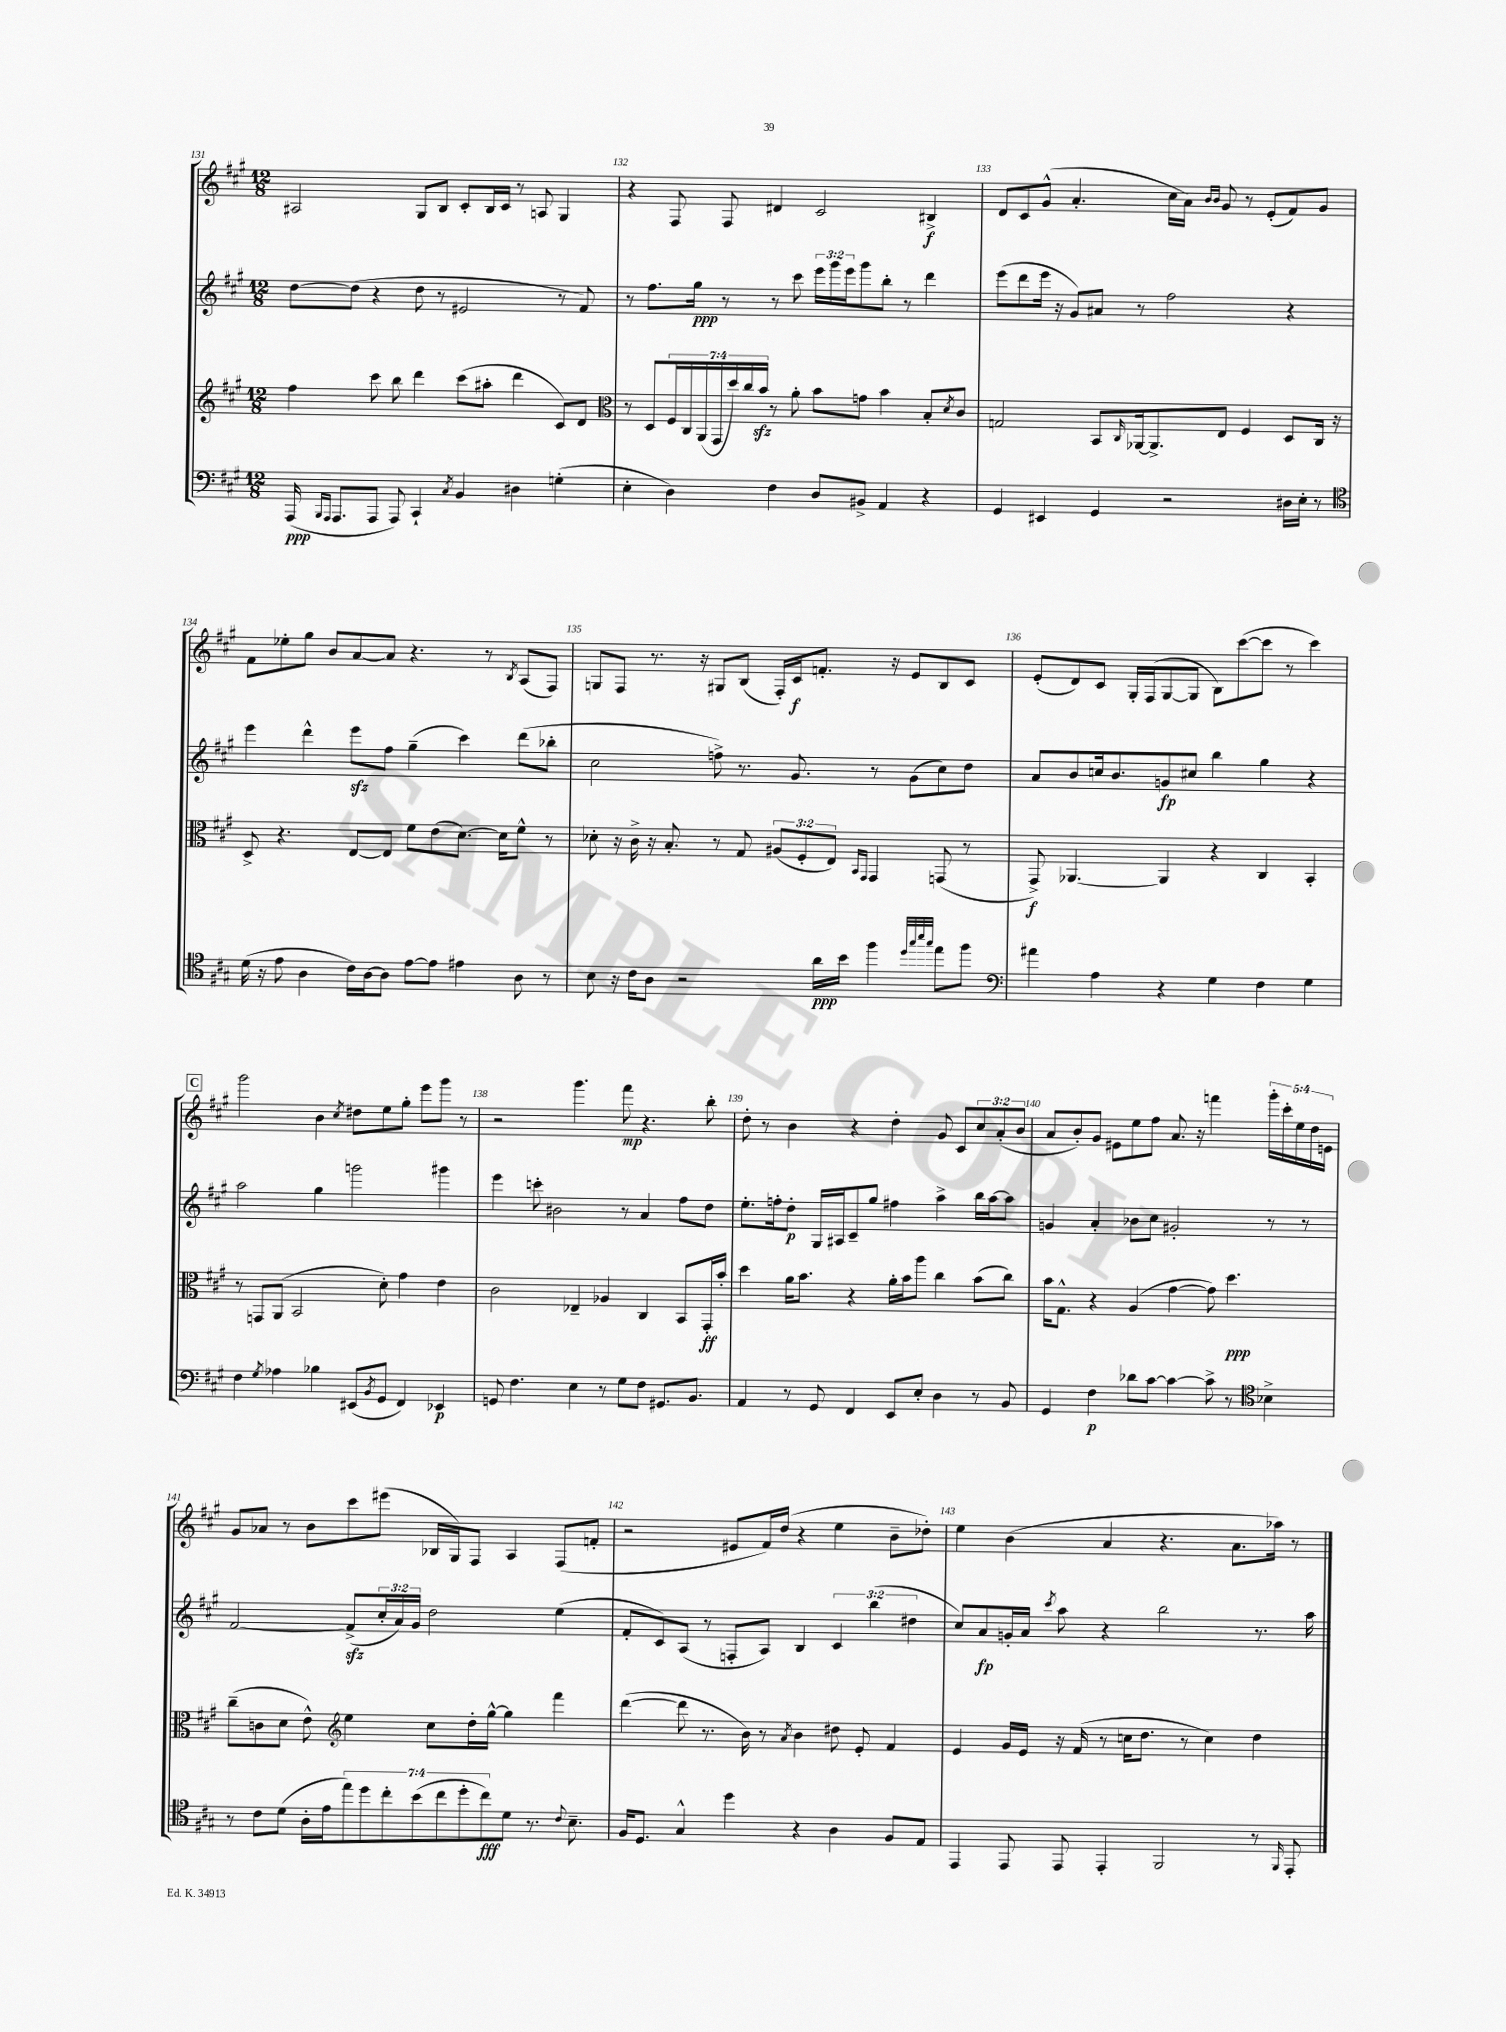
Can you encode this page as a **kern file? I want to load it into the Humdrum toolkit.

**kern	**kern	**kern	**kern
*staff4	*staff3	*staff2	*staff1
*clefF4	*clefG2	*clefG2	*clefG2
*k[f#c#g#]	*k[f#c#g#]	*k[f#c#g#]	*k[f#c#g#]
*M12/8	*M12/8	*M12/8	*M12/8
(16AAA	4ff#	[8dd	2A#
16qqBBB	.	.	.
16qqAAA	.	.	.
8.AAA	.	.	.
.	.	(8dd]	.
8AAA	8ccc#	4r	.
8AAA)	8bb	.	.
4CC#`	4ddd	8dd	8G#
.	.	8r	8B
8qC#	.	.	.
4BB	(8ccc#	2e#	8c#'
.	8aa#'	.	16B
.	.	.	16c#
4D#	4ddd	.	8r
.	.	.	8A
(4G'	8c#)	8r	4G#
.	8d	8f#)	.
=	=	=	=
*	*clefC3	*	*
4E'	8r	8r	4r
.	8D	8.ff#	.
4D)	28F#	.	8F#
.	28C#	.	.
.	.	16gg#	.
.	(28AA	.	.
.	28GG#	.	.
.	.	8r	8F#
.	28dd)	.	.
.	28cc#	.	.
.	28b	.	.
4F#	8r	8r	4d#
.	8a'	8ccc#	.
8D	8b	24eee	2c#
.	.	24ggg#	.
.	.	24eee	.
8BB#^	8g	8ggg#	.
4AA	4b	8bb'	.
.	.	8r	.
4r	8B'	4ddd	4B#^
.	8qd	.	.
.	8c#	.	.
=	=	=	=
4GG#	2G	(8eee	8d
.	.	8ddd	8c#
4EE#	.	16eee	(8g#^^
.	.	16r	.
.	.	8g#)	4.a'
4GG#	8BB	8a#	.
.	16qqC#	.	.
.	[16AA-	8r	.
.	8.AA-^]	.	.
2r	.	2ff#	16cc#
.	.	.	16a)
.	.	.	16qqb
.	.	.	16qqb
.	8E	.	8g#
.	4F#	.	8r
.	.	.	(8e'
16D#	8D	4r	8f#)
16E'	.	.	.
8r	16C#	.	8g#
.	16r	.	.
=	=	=	=
*clefC4	*	*	*
(16d	8D^	4eee	8f#
16r	.	.	.
8e	4.r	.	8ee-'
4A	.	4ddd^^	8gg#
.	.	.	8b
16c#)	[8E	8eee	[8a
[16A	.	.	.
8A]	8E]	8ff#	8a]
[8e	8f#	(4gg#~	4.r
8e]	(8e	.	.
4e#	[8.d)	4ccc#)	.
.	.	.	8r
.	16d]	.	.
.	.	.	8qB
8A	8f#^^	(8ddd	(8A
8r	8r	8bb-'	8F#)
=	=	=	=
8B	8d-'	2cc#	8G
16r	16r	.	8F#
16c#	16c#^	.	.
8A	16r	.	8.r
.	8.B'	.	.
2r	.	.	.
.	.	.	16r
.	8r	8ff^)	8G#
.	8G#	8.r	(8B
.	(12A#	.	16F#')
.	.	8.g#	16c#
.	12F#'	.	.
16a	.	.	8.f'
.	12E)	.	.
16b	.	.	.
.	16qqBB	.	.
.	16qqGG#	.	.
4ff#	4GG#	8r	.
.	.	.	16r
.	.	(8g#	8e
32qqdd	.	.	.
32qqgg#	.	.	.
32qqbb	.	.	.
32qqgg#	.	.	.
8ee	(8GG	8cc#)	8B
8ff#	8r	8dd	8c#
=	=	=	=
*clefF4	*	*	*
4a#	8GG#^)	8a	(8e'
.	[4.AA-	8b	8d)
4A	.	16cc	8c#
.	.	8.b	.
.	.	.	16G#'
.	.	.	(16F#
4r	4AA-]	8g	[8G#
.	.	8cc#	8G#]
4G#	4r	4bb	8B)
.	.	.	([8ccc#
4F#	4C#	4gg#	8ccc#]
.	.	.	8r
4G#	4BB'	4r	4ccc#)
=	=	=	=
4F#	8r	2aa	2ggg#
.	8GG	.	.
8qG#	.	.	.
4A-	(8AA	.	.
.	2BB	.	.
4B-	.	4gg#	4b
.	.	.	8qcc#
(8EE#	.	2ggg	8dd#
8qBB	.	.	.
8GG#	8d')	.	8ee
4FF#)	4g#	.	8gg#'
.	.	.	8eee
4EE-	4e	4ggg#	8ggg#
.	.	.	8r
=	=	=	=
8GG	2c#	4eee	2r
4.F#	.	.	.
.	.	8ccc'	.
.	.	2b#	.
4E	4E-~	.	4.ggg#
8r	4A-	.	.
8G#	.	8r	8fff#
8F#	4C#	4a	4.r
8.GG#	.	.	.
.	8BB	8ff#	.
8.BB	.	.	.
.	16GG#'	8dd	8bb'
.	16b'	.	.
=	=	=	=
4AA	4dd	8.ee'	8dd'
.	.	.	8r
.	.	16ff'	.
8r	16a	8dd'	4b
.	8.b	.	.
8GG#	.	16G#	.
.	.	16A#	.
4FF#	4r	8c#~	4r
.	.	8gg#	.
8EE	16a'	4ff#	4dd'
.	16b	.	.
8E'	8aa	.	.
4D	4cc#	4aa^	8g#
.	.	.	8c#
8r	(8b	16bb	12cc#
.	.	[16aa	.
.	.	.	(12a'
8BB	8cc#)	8aa]	.
.	.	.	12b
=	=	=	=
4GG#	16b	4g	8a
.	8.G#^^	.	.
.	.	.	8b')
4F#	4r	4a'	8g#
.	.	.	8e#
8d-	(4A	8b-	8ee
[8c#	.	8cc#	8ff#
4c#_	[4g#	2g#'	8.a
.	.	.	16r
8c#^]	8g#])	.	4fff
8r	4.dd	.	.
*clefC4	*	*	*
4B-^	.	8r	20ggg#'
.	.	.	20ccc#'
.	.	.	20ee
.	.	8r	.
.	.	.	20dd
.	.	.	20e
=	=	=	=
8r	(8cc#~	[2f#	8g#
8c#	8c	.	8a-
(8d	8d	.	8r
16A'	8e^^)	.	8b
16e	.	.	.
*	*clefG2	*	*
14ee)	4ee	(8f#^]	8ccc#
14dd	.	.	.
.	.	24cc#'	(8eee#
14cc#'	.	.	.
.	.	24a)	.
.	.	24g#	.
(14b	.	.	.
.	8cc#	2dd	16B-
14cc#	.	.	.
.	.	.	16G#)
14dd'	.	.	.
.	16dd'	.	8F#
14cc#)	.	.	.
.	[16gg#^^	.	.
8d	4gg#]	.	4A
8.r	.	.	.
.	4fff#	(4ee	(8F#
8qqc#	.	.	.
8.B~	.	.	.
.	.	.	8f'
=	=	=	=
16F#	([4ddd	8f#'	2r
8.D	.	.	.
.	.	8c#)	.
4G#^^	8ddd]	(8A	.
.	8.r	8r	.
4dd	.	8F'	8e#
.	16b)	.	.
.	8r	8A)	16f#)
.	.	.	(16dd
.	8qa	.	.
4r	4b	4B	4r
4A	8dd#	6c#	4ee
.	8e'	.	.
.	.	(6bb	.
8F#	4f#	.	8b~
.	.	6dd#	.
8E	.	.	8dd-')
=	=	=	=
4EE	4e	8cc#)	4ee
.	.	8a	.
8EE	16g#	16g'	(4b
.	16e	16a	.
.	.	8qccc#	.
8EE	16r	8aa	.
.	(16f#	.	.
4EE'	8r	4r	4a
.	16cc	.	.
.	8.dd	.	.
2FF#	.	2bb	4.r
.	8r	.	.
.	4cc)	.	.
.	.	.	8.a
8r	4dd	8.r	.
.	.	.	16aa-)
16qqFF#	.	.	.
8EE'	.	.	8r
.	.	16aa	.
==	==	==	==
*-	*-	*-	*-
